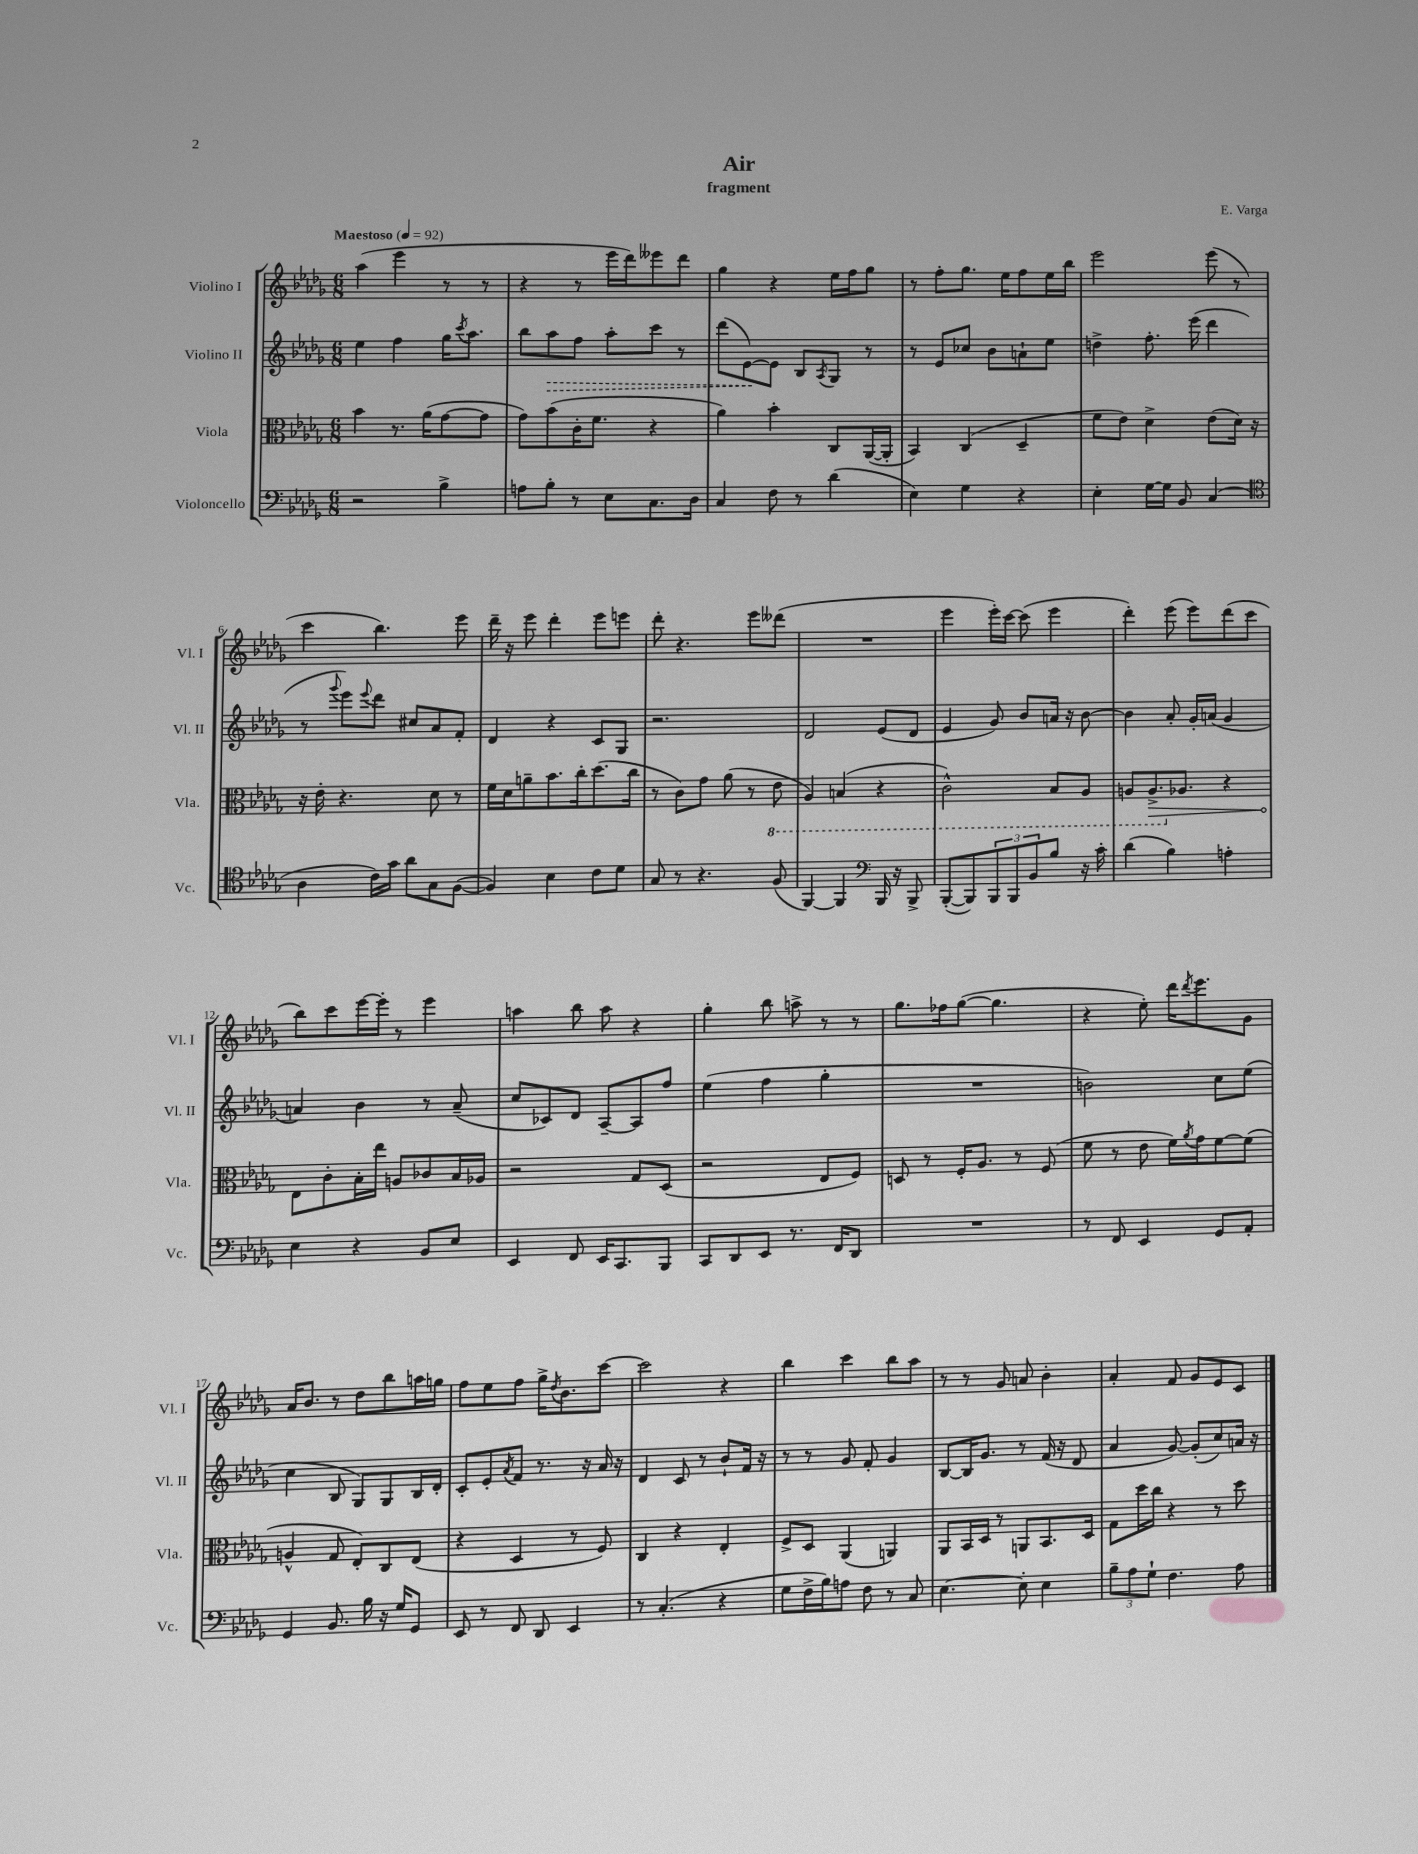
\header { title = "Air" composer = "E. Varga" subtitle = "fragment" }
<<
\new StaffGroup <<
\new Staff = "s0" \with { instrumentName = "Violino I" shortInstrumentName = "Vl. I" } {
    \clef treble \key des \major \numericTimeSignature \time 6/8 \tempo "Maestoso" 4 = 92
    aes''4( ees'''4 r8 r8 |
    r4 r8 ees'''16 des'''16) eeses'''8 des'''8 |
    ges''4 r4 ees''16 f''16 ges''8 |
    r8 f''8-. ges''8. ees''16 f''8 ees''16 bes''16 |
    ees'''2 ees'''8( r8 |
    c'''4 bes''4.) ees'''8 |
    des'''16-- r16 ees'''8 des'''4-. ees'''8 e'''8 |
    des'''8-. r4. ees'''8 deses'''8( |
    R2. |
    ees'''4 ees'''16-.) c'''16~ c'''8( ees'''4 |
    des'''4-.) ees'''8( ees'''8) des'''8( c'''8 |
    bes''8) c'''8 ees'''16~ ees'''16-. r8 ees'''4 |
    a''4 bes''8 a''8 r4 |
    ges''4-. bes''8 a''8-> r8 r8 |
    ges''8. fes''16 ges''8~( ges''4. |
    r4 ees''8-.) des'''16 \acciaccatura { des'''8 } ees'''8. ges'8 |
    aes'16 bes'8. r8 des''8 bes''8 a''16 g''16 |
    f''8 ees''8 f''8 ges''16-> \acciaccatura { des''8 } bes'8. c'''8~ |
    c'''2 r4 |
    bes''4 c'''4 bes''8 aes''8 |
    r8 r8 ges'8 a'8 bes'4-. |
    aes'4-. f'8 ges'8 ees'8 c'8 \bar "|." |
}
\new Staff = "s1" \with { instrumentName = "Violino II" shortInstrumentName = "Vl. II" } {
    \clef treble \key des \major \numericTimeSignature \time 6/8
    ees''4 f''4 ges''16 \acciaccatura { c'''8 } aes''8. |
    bes''8 \once \override Hairpin.style = #'dashed-line aes''8\> f''8 aes''8-. c'''8 r8 |
    des'''8( ees'8~\!) ees'8 bes8 \acciaccatura { aes8 } ges8 r8 |
    r8 ees'8 ces''8 bes'8 a'8-! ees''8 |
    d''4-> f''8.-. ees'''16( des'''4 |
    r8 \appoggiatura { ges'''8 } ees'''8) \appoggiatura { ees'''8 } des'''8 cis''8 aes'8 f'8-. |
    des'4 r4 c'8 ges8 |
    r2. |
    des'2 ees'8( des'8 |
    ees'4 ges'8) bes'8 a'16 r16 bes'8~ |
    bes'4 aes'8-. ges'16-. a'16( ges'4 |
    a'4) bes'4 r8 a'8--( |
    c''8 ces'8) des'8 aes8~-- aes8 f''8 |
    ees''4( f''4 ges''4-. |
    R2. |
    b'2) c''8 ees''8( |
    c''4 bes8 ges8) ges8 bes16 des'16-. |
    c'8-. ees'8-. \acciaccatura { aes'8 } f'8 r8. r16 aes'16 r16 |
    des'4 c'8 r8 bes'8-! f'16 r16 |
    r8 r8 ges'8 f'8-. ges'4 |
    bes8~ bes16 ges'8. r8 f'16( r16 des'8 |
    aes'4 ges'8~) ges'8-.( c''8) a'16 r16 \bar "|." |
}
\new Staff = "s2" \with { instrumentName = "Viola" shortInstrumentName = "Vla." } {
    \clef alto \key des \major \numericTimeSignature \time 6/8
    bes'4 r8. aes'16( ges'8~ ges'8 |
    ges'8) bes'8( c'16-. f'8. r4 |
    aes'4) bes'4-. c8 aes,16~( aes,16-. |
    bes,4) c4( des4-- |
    f'8 ees'8) des'4-> ees'8( des'16) r16 |
    r16 ees'16-. r4. des'8 r8 |
    f'16 des'16 a'8-- bes'8. c''16-. des''8.( c''16 |
    r8 c'8) ges'8 aes'8( r8 \ottava #-1 ees8 |
    aes,4) b,4( r4 |
    c2-^) bes,8 aes,8 |
    a,8 \once \override Hairpin.circled-tip = ##t a,8.->\> \ottava #0 aes!8. r4 |
    ees8\! c'8-. bes16-. ees''16 a8 ces'8 bes16 aes16 |
    r2 ges8 des8( |
    r2 ees8 f8) |
    d8 r8 f16-. aes8. r8 f8( |
    f'8 r8 ees'8 f'16) \acciaccatura { aes'8 } ges'16 f'8~ f'8( |
    a4-^ ges8 ees8-.) c8 ees8( |
    r4 des4 r8 f8) |
    c4 r4 ees4-. |
    f8-> des8 aes,4( a,4) |
    aes,8 bes,16 des16 r8 a,8 bes,8. des16 |
    ges8 des''16 c''16 r4 r8 des''8 \bar "|." |
}
\new Staff = "s3" \with { instrumentName = "Violoncello" shortInstrumentName = "Vc." } {
    \clef bass \key des \major \numericTimeSignature \time 6/8
    r2 bes4-> |
    a8 bes8-. r8 ees8 c8. des16 |
    c4 f8 r8 des'4( |
    ees4) ges4 r4 |
    ees4-. ges16~ ges16 bes,8 c4( |
    \clef tenor aes4 c'16) ges'16 aes'8 ges8 f8~( |
    f4) bes4 c'8 des'8 |
    ges8 r8 r4. f8( |
    f,4~) f,4 \clef bass bes,,16 r16 bes,,8-> |
    bes,,8~-.( bes,,8) \tuplet 3/2 { bes,,8 bes,,8 bes,8 } bes8 r16 c'16-. |
    des'4( bes4) a4-. |
    ees4 r4 bes,8 ees8 |
    ees,4 f,8 ees,16 c,8. bes,,8 |
    c,8 des,8 ees,8 r8. f,16 des,8 |
    R2. |
    r8 f,8 ees,4 ges,8 aes,8-. |
    ges,4 bes,8. bes16 r16 ges16 ges,8 |
    ees,8 r8 f,8 des,8 ees,4 |
    r8 c4.-.( r4 |
    ges8 f16-> bes16) a8 f8 r8 c8 |
    ees4.~ ees8-. ees4 |
    \tuplet 3/2 { bes8-- aes8 ges8-! } f4. aes8 \bar "|." |
}
>>
>>
